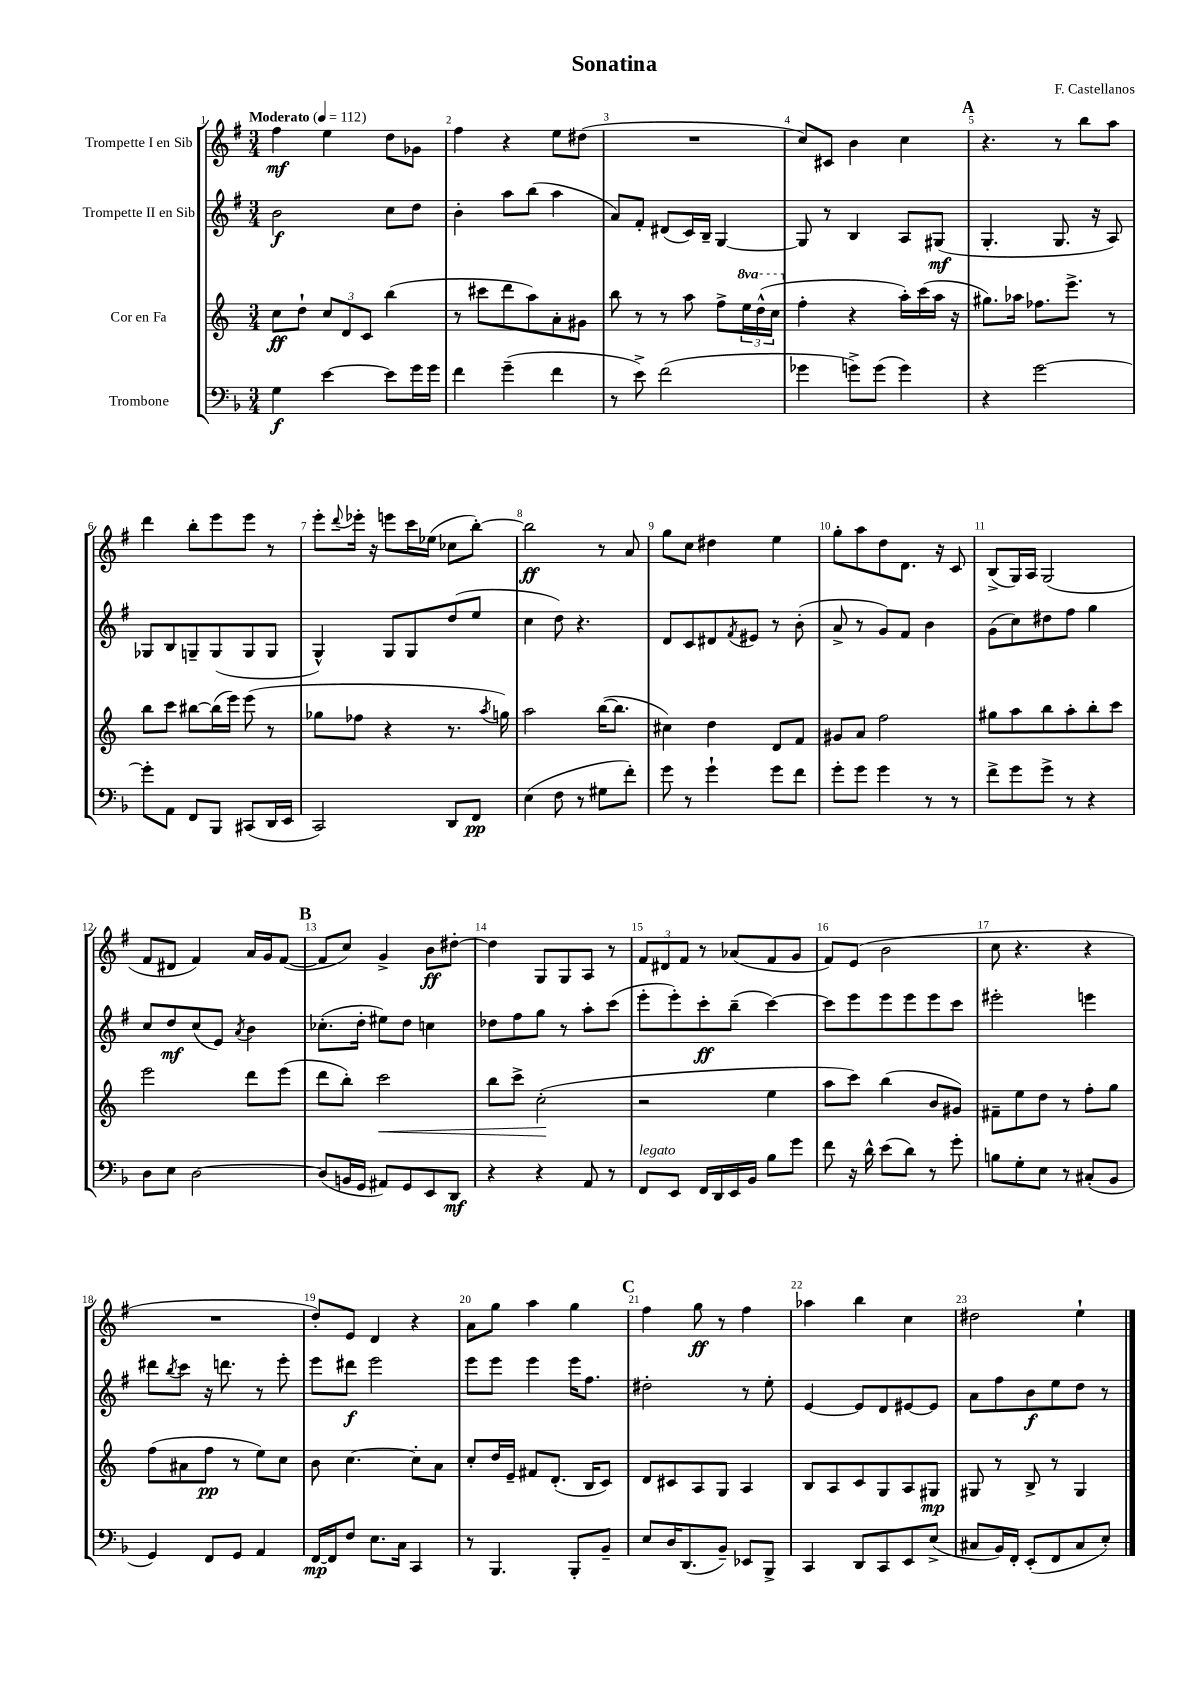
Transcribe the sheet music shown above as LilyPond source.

\header { title = "Sonatina" composer = "F. Castellanos" }
<<
\new StaffGroup <<
\new Staff = "s0" \with { instrumentName = "Trompette I en Sib" } {
    \clef treble \key g \major \numericTimeSignature \time 3/4 \tempo "Moderato" 4 = 112
    fis''4\mf e''4 d''8 ges'8 |
    fis''4 r4 e''8 dis''8( |
    R2. |
    c''8) cis'8 b'4 c''4 |
    \mark \markup { \bold "A" } r4. r8 b''8 a''8 |
    d'''4 b''8-. e'''8 e'''8 r8 |
    e'''8-. \appoggiatura { d'''8 } ees'''16-. r16 e'''8 c'''16 ees''16( ces''8 b''8~-.) |
    b''2\ff r8 a'8 |
    g''8 c''8 dis''4 e''4 |
    g''8-. a''8 d''8 d'8. r16 c'8 |
    b8->( g16) a16 g2( |
    fis'8 dis'8 fis'4) a'16 g'16 fis'8~( |
    \mark \markup { \bold "B" } fis'8 c''8) g'4-> b'8\ff dis''8~-. |
    dis''4 g8 g8 a8 r8 |
    \tuplet 3/2 { fis'8 dis'8 fis'8 } r8 aes'8( fis'8 g'8 |
    fis'8) e'8( b'2 |
    c''8 r4. r4 |
    R2. |
    d''8-.) e'8 d'4 r4 |
    a'8 g''8 a''4 g''4 |
    \mark \markup { \bold "C" } fis''4 g''8\ff r8 fis''4 |
    aes''4 b''4 c''4 |
    dis''2 e''4-! \bar "|." |
}
\new Staff = "s1" \with { instrumentName = "Trompette II en Sib" } {
    \clef treble \key g \major \numericTimeSignature \time 3/4
    b'2\f c''8 d''8 |
    b'4-. a''8 b''8( a''4 |
    a'8) fis'8-. dis'8( c'16) b16-- g4~ |
    g8 r8 b4 a8 gis8\mf( |
    \mark \markup { \bold "A" } g4.-. g8. r16 a8) |
    ges8 b8 g8-- g8( g8 g8 |
    g4-^) g8 g8 d''8( e''8 |
    c''4 d''8) r4. |
    d'8 c'8 dis'8 \acciaccatura { fis'8 } eis'8 r8 b'8-.( |
    a'8-> r8 g'8) fis'8 b'4 |
    g'8( c''8) dis''8 fis''8 g''4 |
    c''8 d''8\mf c''8( e'8) \acciaccatura { a'8 } b'4 |
    \mark \markup { \bold "B" } ces''8.-.( d''16-. eis''8) d''8 c''4 |
    des''8 fis''8 g''8 r8 a''8-. c'''8( |
    e'''8-. e'''8-.) c'''8-.\ff b''8--( c'''4~) |
    c'''8 e'''8 e'''8 e'''8 e'''8 c'''8 |
    eis'''2-. e'''4 |
    dis'''8 \acciaccatura { b''8 } c'''8 r16 d'''8. r8 e'''8-. |
    e'''8 dis'''8\f e'''2 |
    e'''8 e'''8 e'''4 e'''16 fis''8. |
    \mark \markup { \bold "C" } dis''2-. r8 e''8-. |
    e'4~ e'8 d'8 eis'8~ eis'8 |
    a'8 fis''8 b'8\f e''8 d''8 r8 \bar "|." |
}
\new Staff = "s2" \with { instrumentName = "Cor en Fa" } {
    \clef treble \key c \major \numericTimeSignature \time 3/4 \set Staff.ottavationMarkups = #ottavation-simple-ordinals
    c''8\ff d''8-! \tuplet 3/2 { c''8 d'8 c'8 } b''4( |
    r8 cis'''8 d'''8 a''8) a'8-. gis'8 |
    b''8 r8 r8 a''8 f''8-> \tuplet 3/2 { \ottava #1 e'''16 d'''16-^( c'''16 \ottava #0 } |
    f''4-. r4 a''16-.) c'''16( a''16 r16 |
    \mark \markup { \bold "A" } gis''8.) aes''16 fes''8. e'''8.-> r8 |
    b''8 c'''8 bis''8~ bis''16( e'''16) e'''8( r8 |
    ges''8 fes''8 r4 r8. \acciaccatura { a''8 } g''16) |
    a''2 b''16~( b''8. |
    cis''4) d''4 d'8 f'8 |
    gis'8 a'8 f''2 |
    gis''8 a''8 b''8 a''8-. b''8-. c'''8 |
    e'''2 d'''8 e'''8( |
    \mark \markup { \bold "B" } d'''8 b''8-.) c'''2\< |
    b''8 c'''8-> c''2-.\!( |
    r2 e''4 |
    a''8 c'''8) b''4( b'8 gis'8) |
    fis'8-- e''8 d''8 r8 f''8-. g''8 |
    f''8( ais'8 f''8\pp r8 e''8) c''8 |
    b'8 c''4.~ c''8-. a'8 |
    c''8-. d''16 e'16-- fis'8 d'8.-.( b16 c'8) |
    \mark \markup { \bold "C" } d'8 cis'8 a8 g8 a4 |
    b8 a8 c'8 g8 a8 gis8\mp |
    gis8 r8 b8-> r8 gis4 \bar "|." |
}
\new Staff = "s3" \with { instrumentName = "Trombone" } {
    \clef bass \key f \major \numericTimeSignature \time 3/4
    g4\f e'4~ e'8 g'16 g'16 |
    f'4 g'4--( f'4 |
    r8 e'8->) f'2( |
    ges'4 g'8->) g'8( g'4) |
    \mark \markup { \bold "A" } r4 g'2~ |
    g'8-. a,8 f,8 bes,,8 cis,8( d,16 e,16 |
    c,2) d,8 f,8\pp |
    e4( f8 r8 gis8 f'8-.) |
    g'8 r8 g'4-! g'8 f'8 |
    g'8-. g'8 g'4 r8 r8 |
    f'8-> g'8 g'8-> r8 r4 |
    d8 e8 d2~ |
    \mark \markup { \bold "B" } d8( b,16 g,16 ais,8) g,8 e,8 d,8\mf |
    r4 r4 a,8 r8 |
    f,8^\markup { \italic "legato" } e,8 f,16 d,16 e,16 bes,16 bes8 g'8 |
    f'8 r16 d'16-^ e'8( d'8) r8 g'8-. |
    b8 g8-. e8 r8 cis8-.( bes,8 |
    g,4) f,8 g,8 a,4 |
    f,16~\mp f,16 f8 e8. c16 c,4 |
    r8 bes,,4. bes,,8-. bes,8-- |
    \mark \markup { \bold "C" } e8 d16 d,8.( bes,8--) ees,8 bes,,8-> |
    c,4 d,8 c,8 e,8 e8->( |
    cis8 bes,16) f,16-. e,8-.( f,8 cis8 e8-.) \bar "|." |
}
>>
>>
\layout { \context { \Score \override BarNumber.break-visibility = ##(#f #t #t) barNumberVisibility = #all-bar-numbers-visible } }
